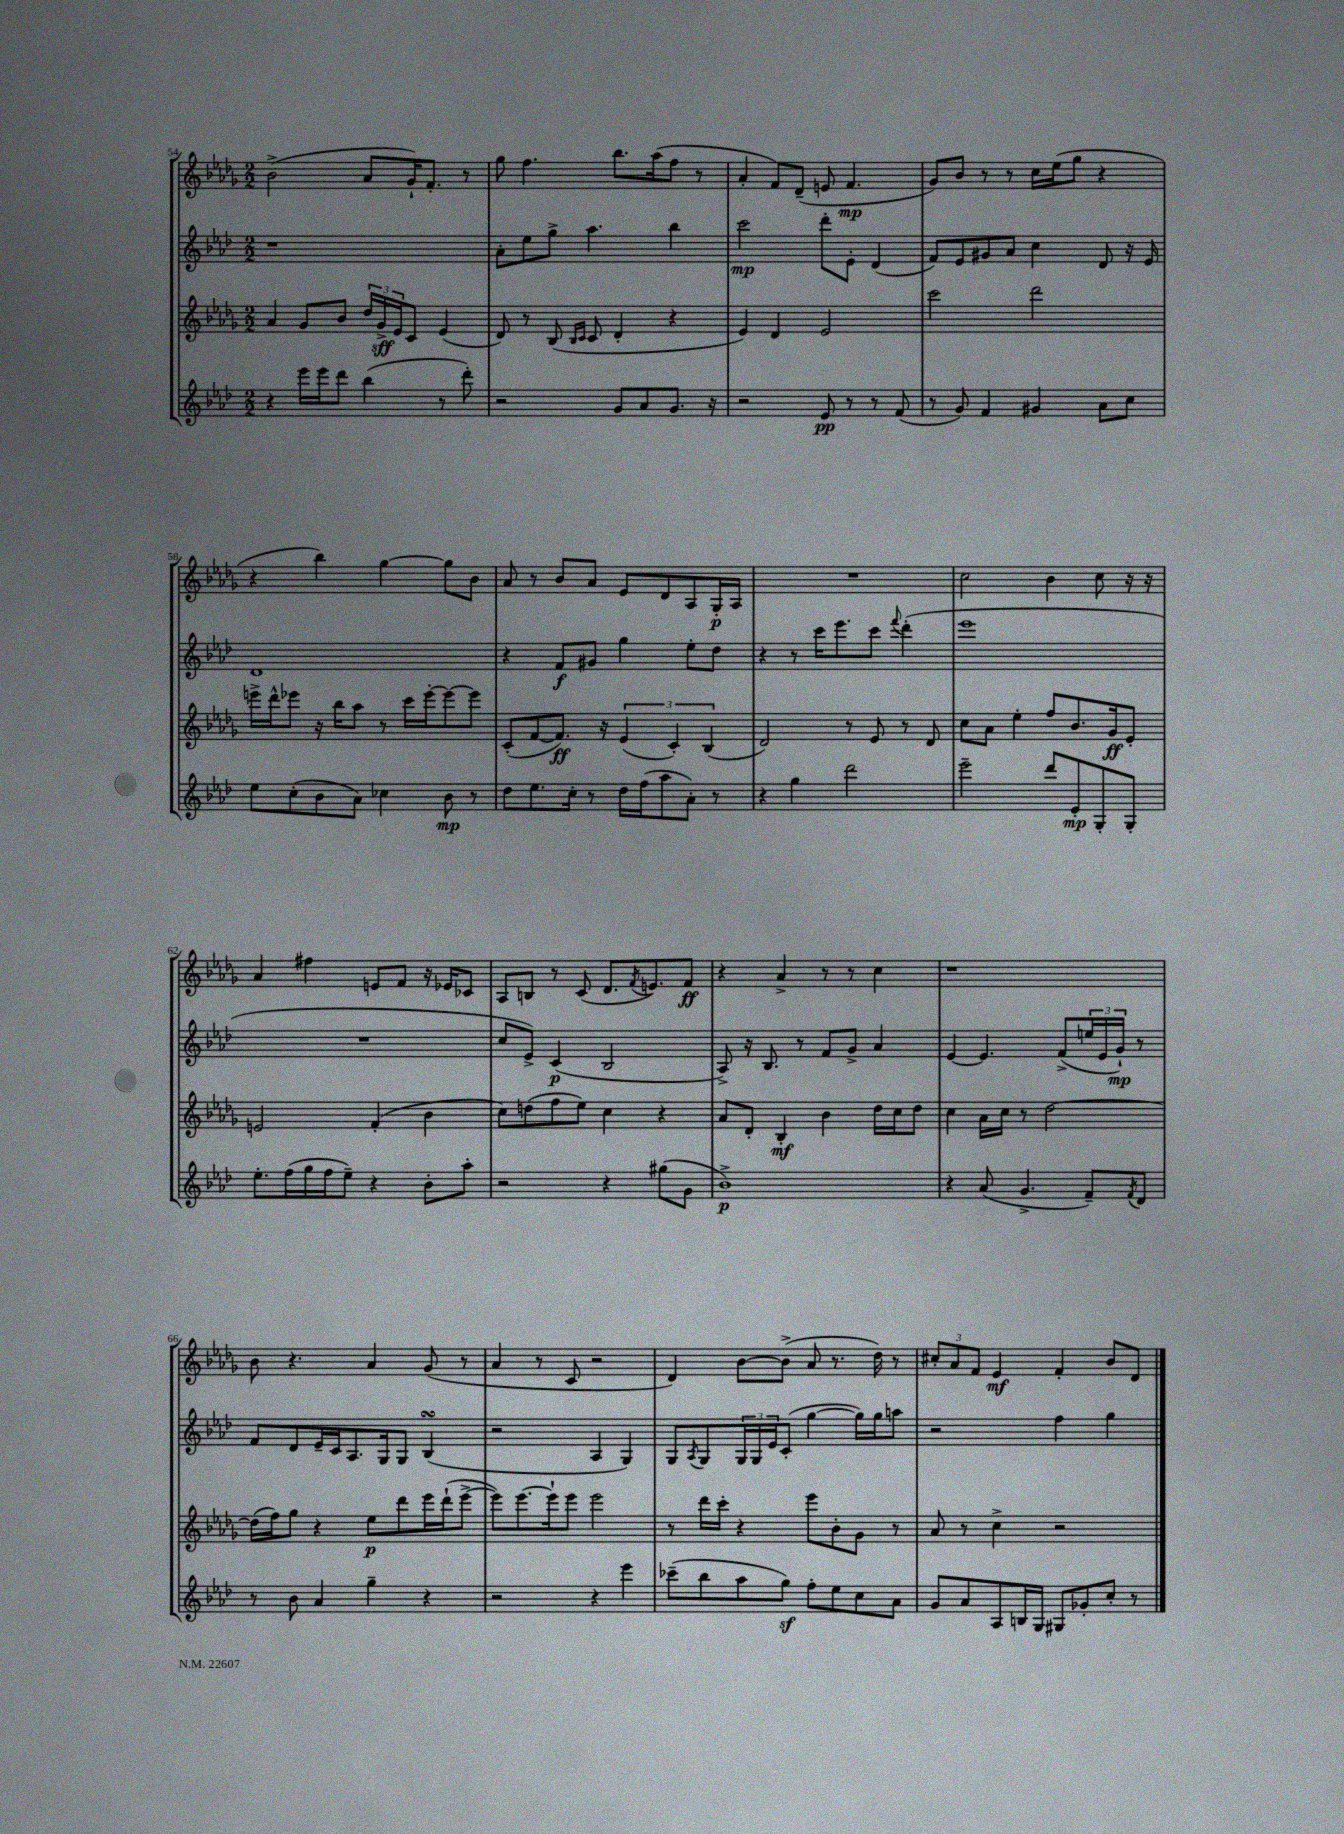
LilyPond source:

<<
\new StaffGroup <<
\new Staff = "s0" {
    \clef treble \key des \major \numericTimeSignature \time 2/2
    bes'2->( aes'8 ges'16-!) f'8.-. r8 |
    ges''8 f''4. bes''8. aes''16( f''8 r8 |
    aes'4-. f'8) des'8--( e'8 f'4.\mp |
    ges'8) bes'8 r8 r8 c''16 ees''16( ges''8 r4 |
    r4 bes''4) ges''4~ ges''8 bes'8 |
    aes'8 r8 bes'8 aes'8 ees'8 des'8 aes8 ges16-.\p aes16 |
    R1 |
    c''2 bes'4 c''8 r16 r16 |
    aes'4 fis''4 e'8 f'8 r16 ees'16 ces'8 |
    aes8 b8 r8 c'8( des'8. \acciaccatura { f'8 } e'8.) f'8\ff |
    r4 aes'4-> r8 r8 c''4 |
    r1 |
    bes'8 r4. aes'4 ges'8( r8 |
    aes'4 r8 c'8 r2 |
    des'4) bes'8~ bes'8->( aes'8 r8. des''16) r8 |
    \tuplet 3/2 { cis''8-. aes'8 f'8 } ees'4\mf f'4-. bes'8 des'8 \bar "|." |
}
\new Staff = "s1" {
    \clef treble \key aes \major \numericTimeSignature \time 2/2
    r1 |
    aes'8-. ees''8 g''8-> aes''4. bes''4 |
    c'''2\mp des'''8-. ees'8-. des'4( |
    f'8) ees'8 gis'8 aes'8 c''4 des'8 r16 ees'16 |
    des'1 |
    r4 f'8\f gis'8 g''4 ees''8-. des''8 |
    r4 r8 c'''16 ees'''8. c'''8 \appoggiatura { f'''8 } des'''4-.( |
    ees'''1 |
    R1 |
    c''8 ees'8->) c'4\p( bes2 |
    aes8->) r16 bes8. r8 f'8 g'8-> aes'4 |
    ees'4~ ees'4. f'8->( \tuplet 3/2 { e''16 ees'16 g'16-!\mp) } r8 |
    f'8 des'8 ees'16-- c'16 aes8. g16 g8 bes4\turn( |
    r2 aes4 g4) |
    g8 \acciaccatura { aes8 } g8 \tuplet 3/2 { g16 g16 ees'16 } c'8-.( g''4~ g''16) g''16 a''8 |
    r2 f''4 g''4 \bar "|." |
}
\new Staff = "s2" {
    \clef treble \key des \major \numericTimeSignature \time 2/2
    aes'4 ges'8 bes'8 \tuplet 3/2 { des''16 ges'16->\sff ees'16 } c'8 ees'4( |
    des'8) r8 bes8( \grace { bes16 c'16 } c'8 des'4-. r4 |
    ees'4) des'4 ees'2 |
    c'''2 des'''2 |
    e'''16-> des'''16-^ ees'''8 r16 bes''16 aes''8 r8 c'''16 ees'''16~-. ees'''8~ ees'''8 |
    c'8-.( f'8~ f'8.\ff) r16 \tuplet 3/2 { ees'4( c'4-.) bes4( } |
    des'2) r8 ees'8 r8 des'8 |
    c''8 aes'8 ees''4-. f''8 bes'8. ges'16\ff ees'8-. |
    e'2 f'4-.( bes'4 |
    c''8) d''8( f''8 ees''8) c''4 r4 |
    aes'8 des'8-. bes4-.\mf bes'4 des''16 c''16 des''8 |
    c''4 aes'16 c''16 r8 des''2~ |
    des''16( f''16) ges''8 r4 ees''8\p des'''8 ees'''16 des'''16-!( ees'''8~-> |
    ees'''8) ees'''8.~ ees'''16-! ees'''8 ees'''2 |
    r8 des'''16 c'''16-. r4 ees'''8 bes'8-. ges'8 r8 |
    aes'8 r8 c''4-> r2 \bar "|." |
}
\new Staff = "s3" {
    \clef treble \key aes \major \numericTimeSignature \time 2/2
    r4 ees'''16 ees'''16 des'''8 bes''4( r8 des'''8-.) |
    r2 g'8 aes'8 g'8. r16 |
    r2 ees'8\pp r8 r8 f'8( |
    r8 g'8) f'4 gis'4 aes'8 c''8 |
    ees''8 c''8-.( bes'8 aes'8) ces''4 bes'8\mp r8 |
    des''8 ees''8. c''16-. r8 des''16 f''16( aes''8 aes'8-.) r8 |
    r4 g''4 des'''2 |
    ees'''2-- des'''8 ees'8-.\mp g8-. g8-. |
    ees''8.-. f''16( g''16 f''16 ees''8--) r4 bes'8-. aes''8-. |
    r2 r4 gis''8( g'8 |
    bes'1->\p) |
    r4 aes'8( g'4.-> f'8--) \acciaccatura { f'8 } des'8 |
    r8 bes'8 aes'4 g''4-- r4 |
    r2 r4 ees'''4 |
    ces'''8--( bes''8 aes''8 g''8\sf) f''8-. ees''8 c''8 aes'8 |
    g'8 aes'8 aes8 b16 g16 gis8 ges'8-. c''8-. r8 \bar "|." |
}
>>
>>
\layout { \context { \Score currentBarNumber = #54 } }
